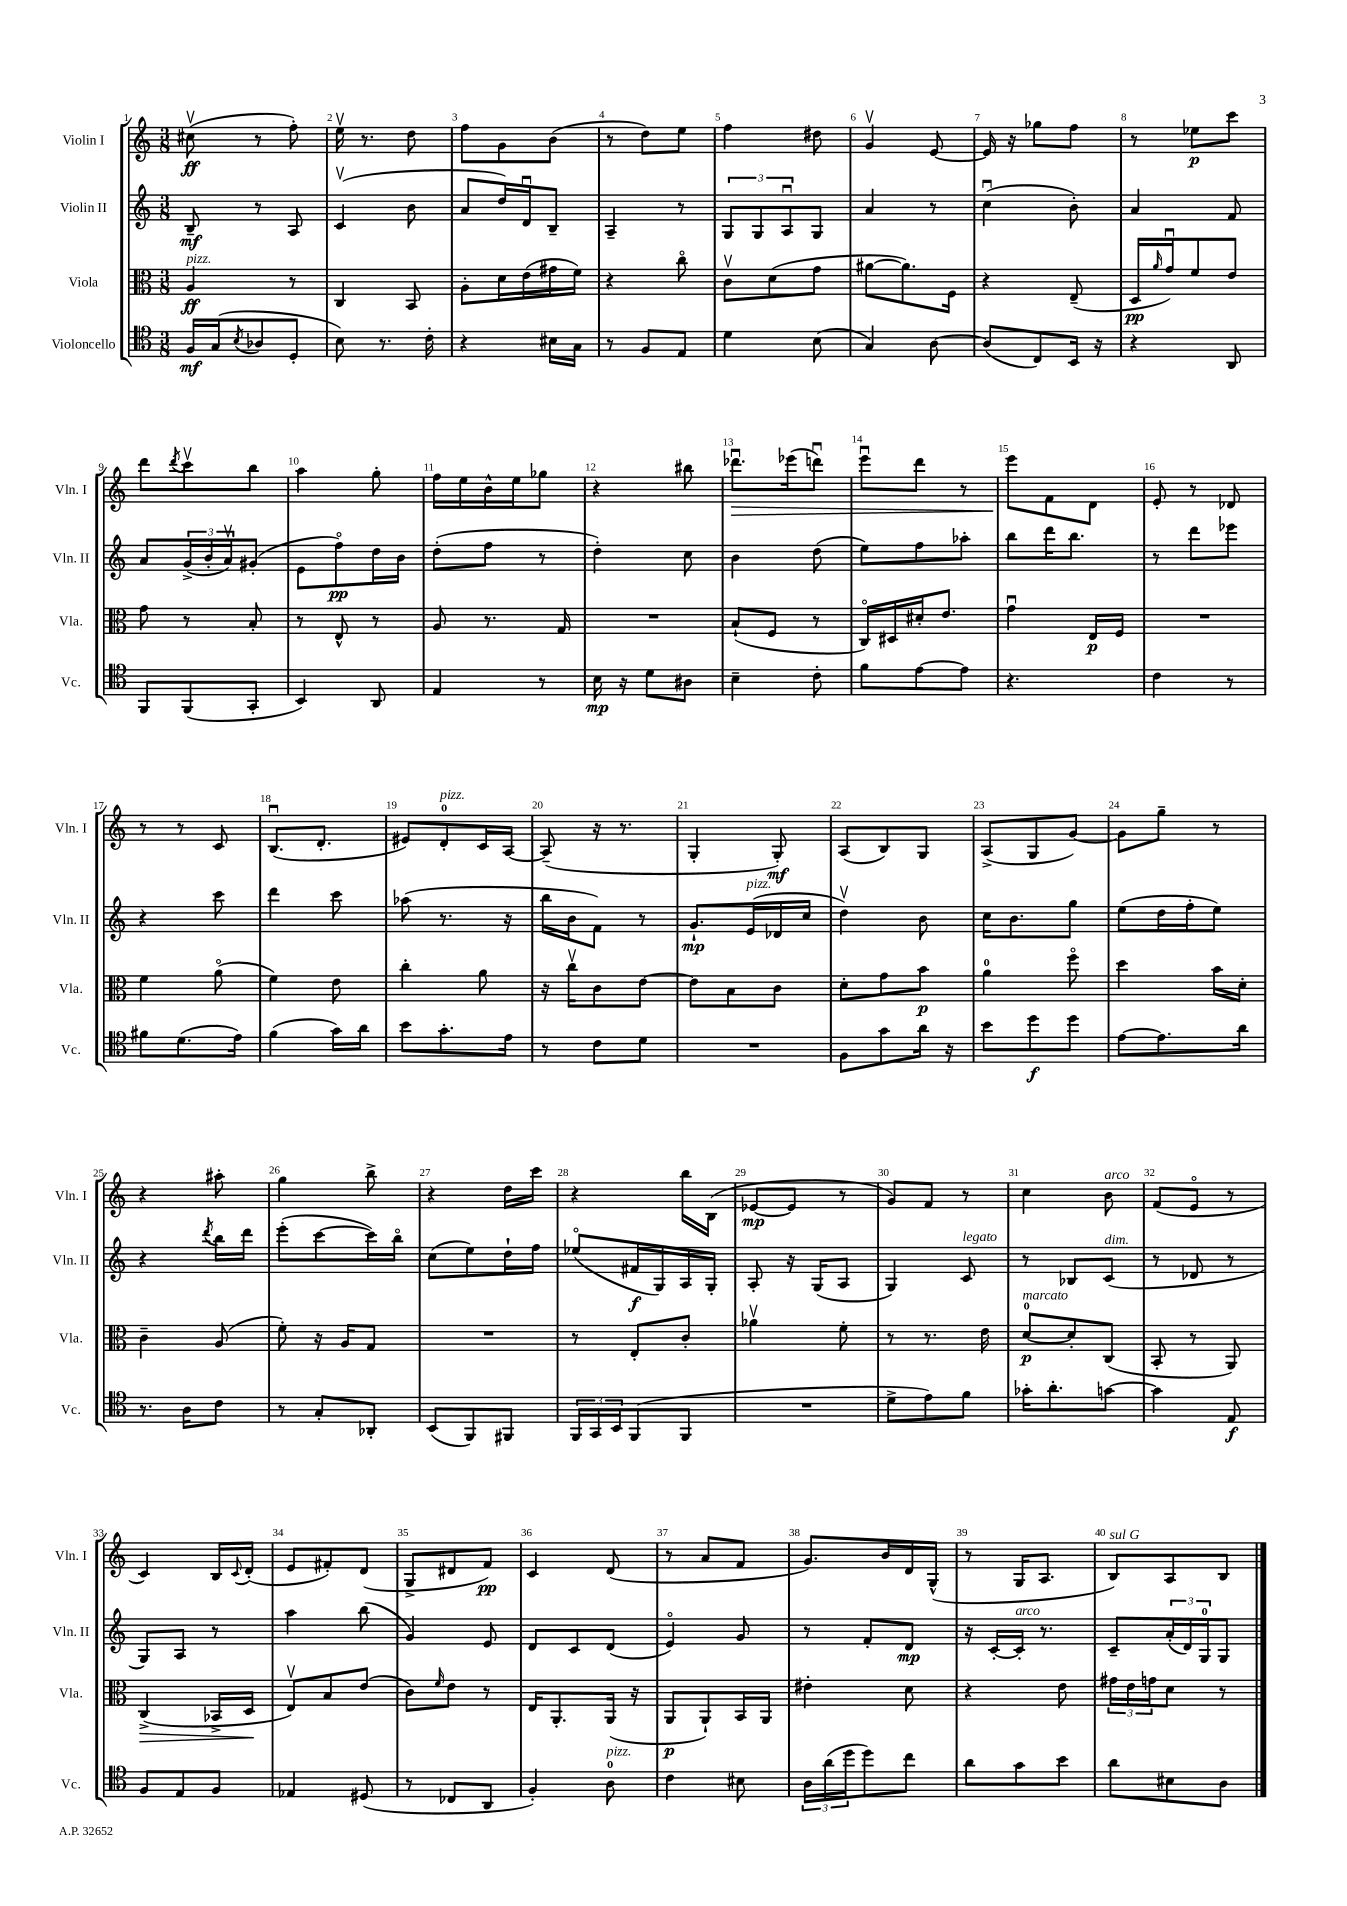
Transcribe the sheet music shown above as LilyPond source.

<<
\new StaffGroup <<
\new Staff = "s0" \with { instrumentName = "Violin I" shortInstrumentName = "Vln. I" } {
    \clef treble \key c \major \numericTimeSignature \time 3/8
    cis''8\upbow\ff( r8 f''8-.) |
    e''16\upbow r8. d''8 |
    f''8 g'8 b'8( |
    r8 d''8) e''8 |
    f''4 dis''8 |
    g'4\upbow e'8~ |
    e'16 r16 ges''8 f''8 |
    r8 ees''8\p c'''8 |
    d'''8 \acciaccatura { d'''8 } c'''8\upbow b''8 |
    a''4 g''8-. |
    f''16 e''16 b'16-^ e''16 ges''8 |
    r4 bis''8 |
    des'''8.\downbow\> ees'''16( d'''8\downbow) |
    e'''8\downbow d'''8 r8 |
    e'''8\! f'8 d'8 |
    e'8-. r8 des'8 |
    r8 r8 c'8 |
    b8.\downbow( d'8.-. |
    eis'8) d'8-0-.^\markup { \italic "pizz." } c'16 a16~ |
    a8--( r16 r8. |
    g4-. g8-.\mf) |
    a8( b8) g8 |
    a8->( g8 g'8~) |
    g'8 g''8-- r8 |
    r4 ais''8-. |
    g''4 b''8-> |
    r4 d''16 c'''16 |
    r4 b''16 b16( |
    ees'8~\mp ees'8 r8 |
    g'8) f'8 r8 |
    c''4 b'8^\markup { \italic "arco" } |
    f'8( e'8\flageolet r8 |
    c'4) b16 \appoggiatura { c'8 } d'16-.( |
    e'8 fis'8-.) d'8( |
    g8-> dis'8 f'8\pp) |
    c'4 d'8( |
    r8 a'8 f'8 |
    g'8.) b'16 d'16 g16-^( |
    r8 g16 a8. |
    b8^\markup { \italic "sul G" }) a8 b8 \bar "|." |
}
\new Staff = "s1" \with { instrumentName = "Violin II" shortInstrumentName = "Vln. II" } {
    \clef treble \key c \major \numericTimeSignature \time 3/8
    b8--\mf r8 a8 |
    c'4\upbow( b'8 |
    a'8 d''16) d'16\downbow b8-- |
    a4-- r8 |
    \tuplet 3/2 { g8 g8 a8\downbow } g8 |
    a'4 r8 |
    c''4\downbow( b'8-.) |
    a'4 f'8 |
    a'8 \tuplet 3/2 { g'16->( b'16-. a'16\upbow) } gis'8-.( |
    e'8 f''8\flageolet\pp) d''16 b'16 |
    d''8-.( f''8 r8 |
    d''4-.) c''8 |
    b'4 d''8( |
    e''8) f''8 aes''8-. |
    b''8 d'''16 b''8. |
    r8 d'''8 ees'''8 |
    r4 c'''8 |
    d'''4 c'''8 |
    aes''8( r8. r16 |
    b''16 b'16 f'8) r8 |
    g'8.-!\mp e'16^\markup { \italic "pizz." }( des'16 c''16 |
    d''4\upbow) b'8 |
    c''16 b'8. g''8 |
    e''8( d''16 f''16-. e''8) |
    r4 \acciaccatura { d'''8 } b''16 d'''16 |
    e'''8-.( c'''8~ c'''16) b''16\flageolet |
    c''8( e''8) d''16-! f''16 |
    ees''8\flageolet( fis'16\f g16) a16 g16-. |
    a8-. r16 g16( a8 |
    g4) c'8^\markup { \italic "legato" } |
    r8 bes8 c'8^\markup { \italic "dim." }( |
    r8 des'8 r8 |
    g8) a8 r8 |
    a''4 b''8( |
    g'4) e'8 |
    d'8 c'8 d'8( |
    e'4\flageolet) g'8 |
    r8 f'8-. d'8\mp |
    r16 c'16~-. c'16-.^\markup { \italic "arco" } r8. |
    c'8-- \tuplet 3/2 { a'16-.( d'16) g16-0 } g8 \bar "|." |
}
\new Staff = "s2" \with { instrumentName = "Viola" shortInstrumentName = "Vla." } {
    \clef alto \key c \major \numericTimeSignature \time 3/8
    a4\ff^\markup { \italic "pizz." } r8 |
    c4 b,8 |
    a8-. d'16 e'16( gis'16 f'16) |
    r4 c''8\flageolet |
    c'8\upbow d'8( g'8 |
    ais'8~ ais'8.) f16 |
    r4 e8--( |
    d16\pp \grace { a'16 } g'16\downbow) f'8 e'8 |
    g'8 r8 b8-. |
    r8 e8-^ r8 |
    a8 r8. g16 |
    R4. |
    b8-!( f8 r8 |
    c16\flageolet) dis16 dis'16-. e'8. |
    g'4\downbow e16\p f16 |
    R4. |
    f'4 a'8\flageolet( |
    f'4) e'8 |
    c''4-. a'8 |
    r16 c''16\upbow c'8 e'8~ |
    e'8 b8 c'8 |
    d'8-. g'8 b'8\p |
    a'4-0 f''8\flageolet |
    d''4 b'16 d'16-. |
    c'4-- a8( |
    f'8-.) r16 a16 g8 |
    R4. |
    r8 e8-. c'8-. |
    aes'4\upbow f'8-. |
    r8 r8. e'16 |
    d'8-0~\p^\markup { \italic "marcato" } d'8-. c8( |
    b,8-. r8 a,8) |
    c4->\>( bes,16-> d16\! |
    e8\upbow) b8 e'8( |
    c'8) \grace { f'16 } e'8 r8 |
    e16 a,8.-. a,16( r16 |
    a,8\p a,8-!) b,16 a,16 |
    eis'4-. d'8 |
    r4 e'8 |
    \tuplet 3/2 { gis'16 e'16 g'16 } d'8 r8 \bar "|." |
}
\new Staff = "s3" \with { instrumentName = "Violoncello" shortInstrumentName = "Vc." } {
    \clef tenor \key c \major \numericTimeSignature \time 3/8
    f16\mf g16( \acciaccatura { b8 } aes8 d8-. |
    b8) r8. c'16-. |
    r4 bis16 g16 |
    r8 f8 e8 |
    d'4 b8( |
    g4) a8~ |
    a8( c8) b,16 r16 |
    r4 a,8 |
    f,8 f,8( g,8-. |
    b,4) a,8 |
    e4 r8 |
    b16\mp r16 d'8 ais8 |
    b4-- c'8-. |
    f'8 e'8~ e'8 |
    r4. |
    c'4 r8 |
    fis'8 d'8.( e'16) |
    f'4( g'16) a'16 |
    b'8 g'8.-. e'16 |
    r8 c'8 d'8 |
    R4. |
    f8 g'8 a'16 r16 |
    b'8 d''8\f d''8 |
    e'8~ e'8. a'16 |
    r8. a16 c'8 |
    r8 g8-. aes,8-. |
    b,8( f,8) fis,8 |
    \tuplet 3/2 { f,16 g,16 b,16 } f,8( f,8 |
    R4. |
    d'8-> e'8) f'8 |
    ges'16-. a'8.-. g'8~ |
    g'4 e8\f |
    f8 e8 f8 |
    ees4 dis8( |
    r8 ces8 a,8 |
    f4-.) a8-0^\markup { \italic "pizz." } |
    c'4 bis8 |
    \tuplet 3/2 { a16 a'16( d''16 } d''8) c''8 |
    a'8 g'8 b'8 |
    a'8 bis8 a8 \bar "|." |
}
>>
>>
\layout { \context { \Score \override BarNumber.break-visibility = ##(#f #t #t) barNumberVisibility = #all-bar-numbers-visible } }
